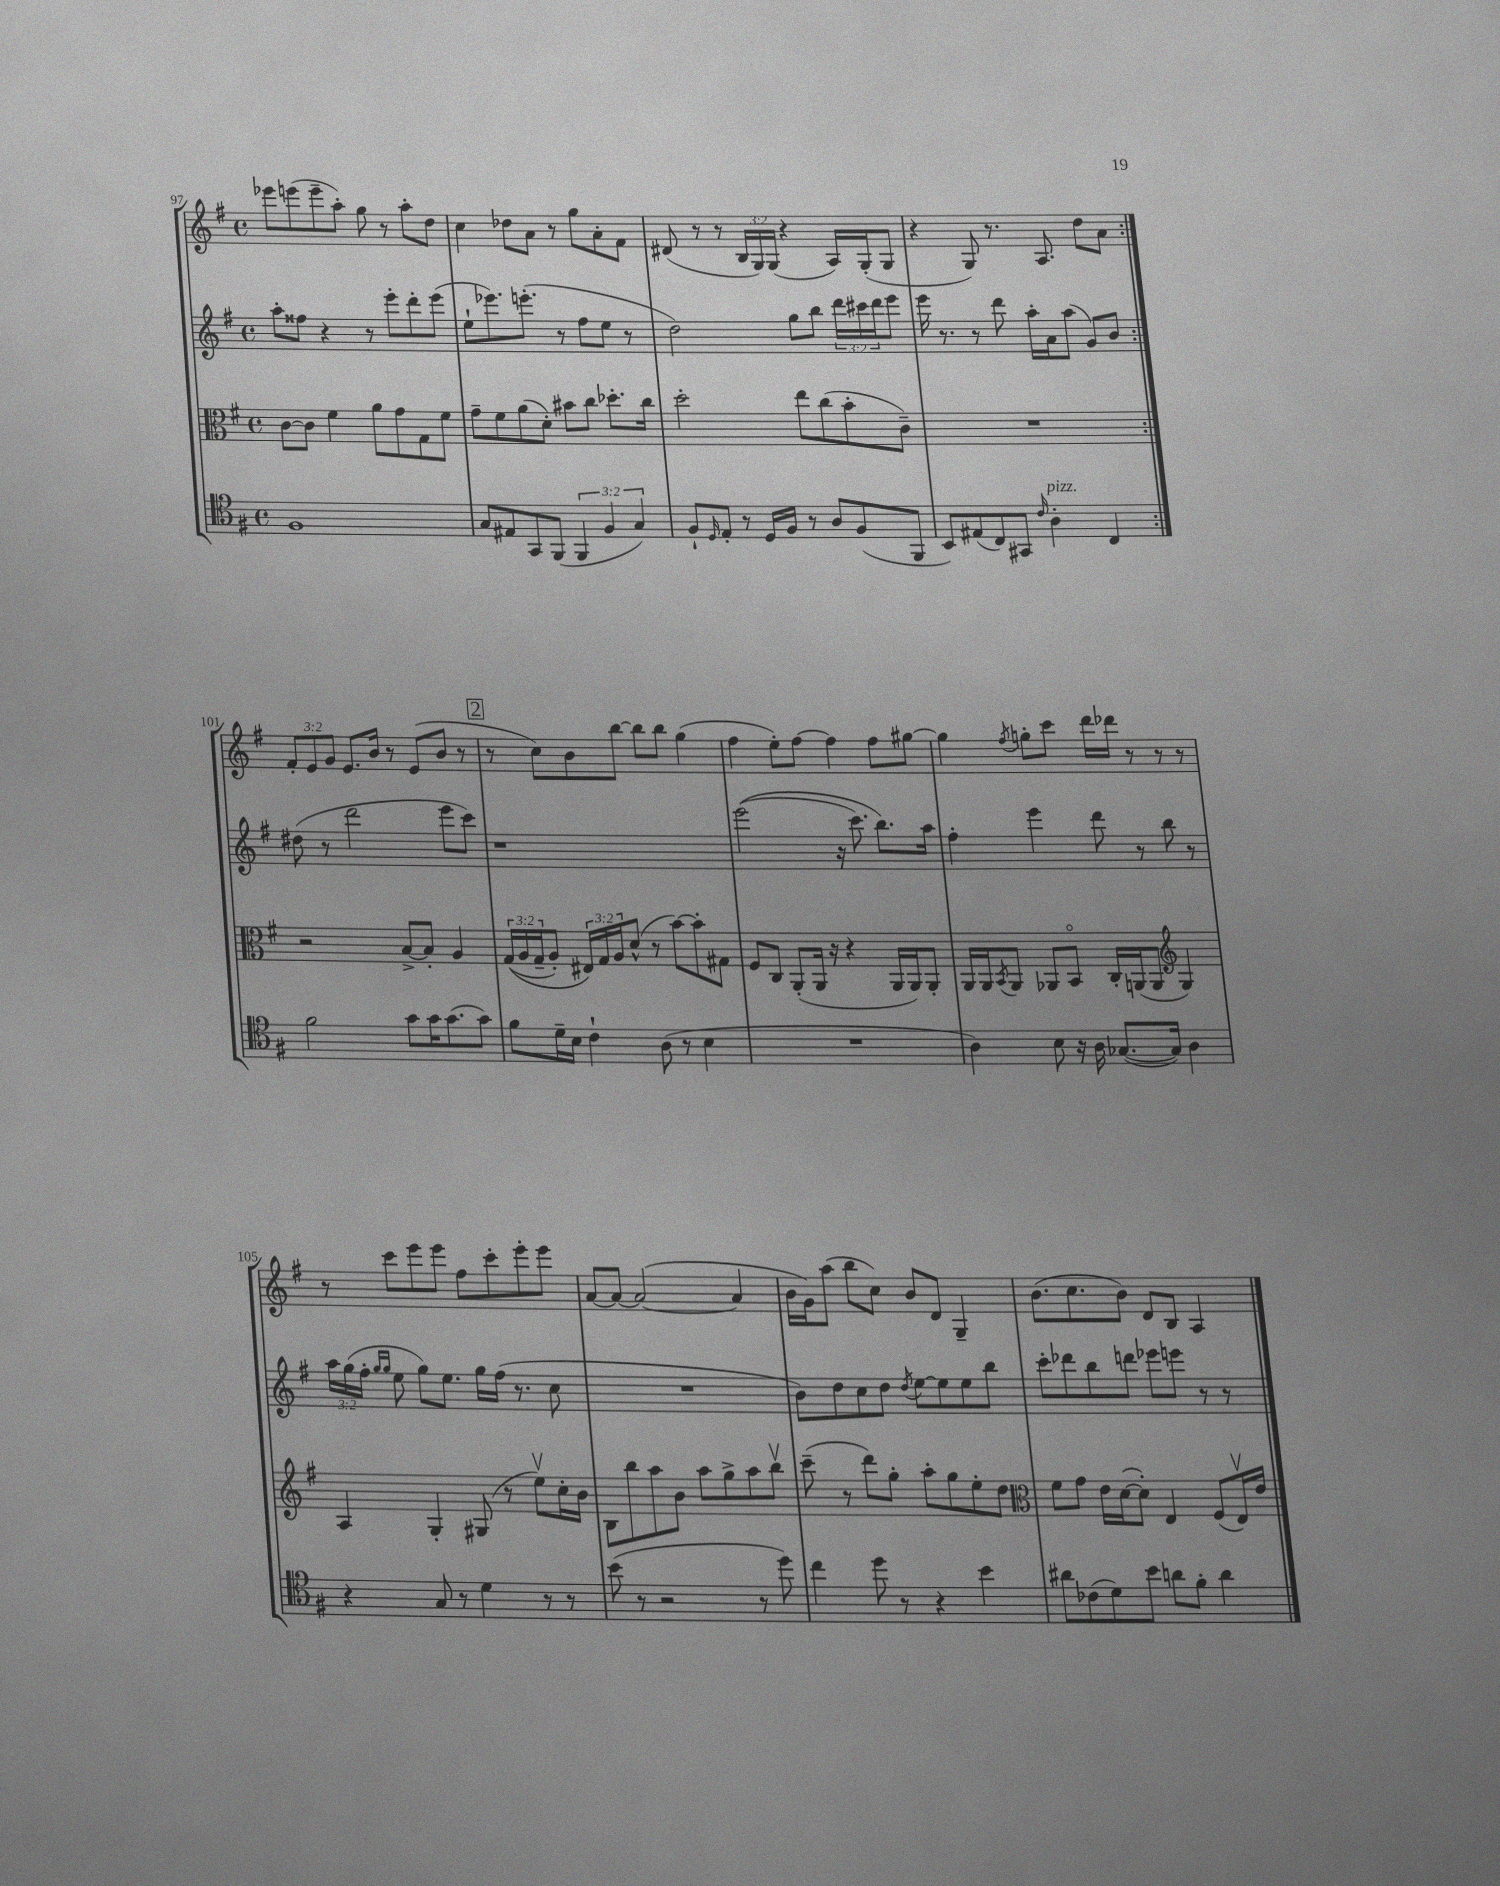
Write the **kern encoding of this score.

**kern	**kern	**kern	**kern
*staff4	*staff3	*staff2	*staff1
*clefC4	*clefC3	*clefG2	*clefG2
*k[f#]	*k[f#]	*k[f#]	*k[f#]
*M4/4	*M4/4	*M4/4	*M4/4
*met(c)	*met(c)	*met(c)	*met(c)
1F#	[8c	8aa'	8eee-
.	8c]	8ff##	(8eee
.	4f#	4r	8eee~
.	.	.	8aa')
.	8a	8r	8gg
.	8g	8eee'	8r
.	8G	8ddd'	8aa'
.	8f#	(8eee	8dd
=	=	=	=
8G	8g~	8ee`	4cc
8E#	8f#	8.eee-)	.
8GG	(8a	.	8dd-
.	.	(8.eee'	.
(8FF#	8d')	.	8a
6FF#	8b#	8r	8r
.	8cc	8ff#	8gg
6F#	.	.	.
.	8.dd-'	8ee	8a'
6G)	.	.	.
.	.	8r	8f#
.	16cc	.	.
=	=	=	=
8F#`	2dd'	2dd)	(8d#
16qqD	.	.	.
8E'	.	.	8r
8r	.	.	8r
16D	.	.	24B
.	.	.	24G)
16F#	.	.	.
.	.	.	(24G
8r	8ee	8gg	4r
8A	(8cc	8bb	.
(8F#	8b'	24ddd	16A)
.	.	24ccc#	.
.	.	.	(16G'
.	.	24ddd	.
8FF#	8c~)	8eee	8G
=	=	=	=
8BB)	1r	16eee	4r
.	.	8.r	.
(8E#	.	.	.
8C)	.	8r	8G)
8GG#	.	8ddd	8.r
16qqc	.	.	.
4A'	.	16aa'	.
.	.	16a	8.A
.	.	(8aa	.
4C	.	8g)	8dd
.	.	8b	8a
=:|!	=:|!	=:|!	=:|!
2f#	2r	(8dd#	12f#'
.	.	.	12e
.	.	8r	.
.	.	.	12g
.	.	2ddd	8.e
.	.	.	16b
8g	[8B^	.	8r
16g	8B']	.	(8e
(8.g	.	.	.
.	4A	8eee	8b
8g)	.	8ccc)	8r
=	=	=	=
8f#	&((24G	1r	8r
.	24A	.	.
.	24G~	.	.
16d~	8A')	.	8cc)
16B	.	.	.
4c`	24E#&)	.	8b
.	24G	.	.
.	24A	.	.
.	(8d^^	.	[8bb
(8A	8r	.	8bb]
8r	[8b)	.	8bb
4B	8b']	.	(4gg
.	8G#	.	.
=	=	=	=
1r	8F#	&((2eee	4ff#
.	8C	.	.
.	(8AA'	.	8ee')
.	16AA	.	[8ff#
.	16r	.	.
.	4r	16r	4ff#]
.	.	8.ccc)	.
.	16AA	8.bb&)	8ff#
.	16AA)	.	.
.	8AA'	.	[8gg#
.	.	16aa	.
=	=	=	=
4A)	16AA	4ff#'	4gg#]
.	16AA	.	.
.	8qBB	.	.
.	8AA	.	.
.	.	.	8qff#
8B	8AA-	4eee	8gg'
16r	8BBo	.	8ccc
16A	.	.	.
([8.G-	16C'	8ddd	16ddd
.	(16AA	.	16ddd-
.	8AA	8r	8r
16G-])	.	.	.
*	*clefG2	*	*
4A	4G)	8bb	8r
.	.	8r	8r
=	=	=	=
4r	4A	24aa	8r
.	.	(24gg	.
.	.	24ff#'	.
.	.	16qqgg	.
.	.	16qqgg	.
.	.	8ee	8ccc
8G	4G'	8gg)	8eee
8r	.	8.ee	8eee
4d	(8G#	.	8ff#
.	.	16gg	.
.	8r	(16ff#	8ccc'
.	.	8.r	.
8r	8eev)	.	8eee'
8r	16cc'	8cc	8eee
.	16b	.	.
=	=	=	=
(8b	8B	1r	[8a
8r	8bb	.	8a_
2r	8aa	.	(2a_
.	8b	.	.
.	8aa	.	.
.	8gg^	.	.
8r	8aa	.	4a]
8dd)	8bbv	.	.
=	=	=	=
4cc	(8ccc~	8b)	16b
.	.	.	16g)
.	8r	8dd	(8aa
8dd	8ddd)	8cc	8bb
8r	8gg'	8dd	8cc)
.	.	8qdd	.
4r	8aa'	[8ee	8b
.	8gg	8ee]	8d
4b	8ee'	8ee	4G~
.	8dd	8bb	.
=	=	=	=
*	*clefC3	*	*
8a#	8f#	8ccc'	(8.b
(8c-	8g	8ddd-	.
.	.	.	8.cc
8d)	16e	8bb	.
.	([16d	.	.
8b	8d'])	8ddd	8b)
8a	4E	8eee-	8d
8f#'	.	8eee	8B
4a	(8F#	8r	4A
.	16Ev)	8r	.
.	16e	.	.
==	==	==	==
*-	*-	*-	*-
